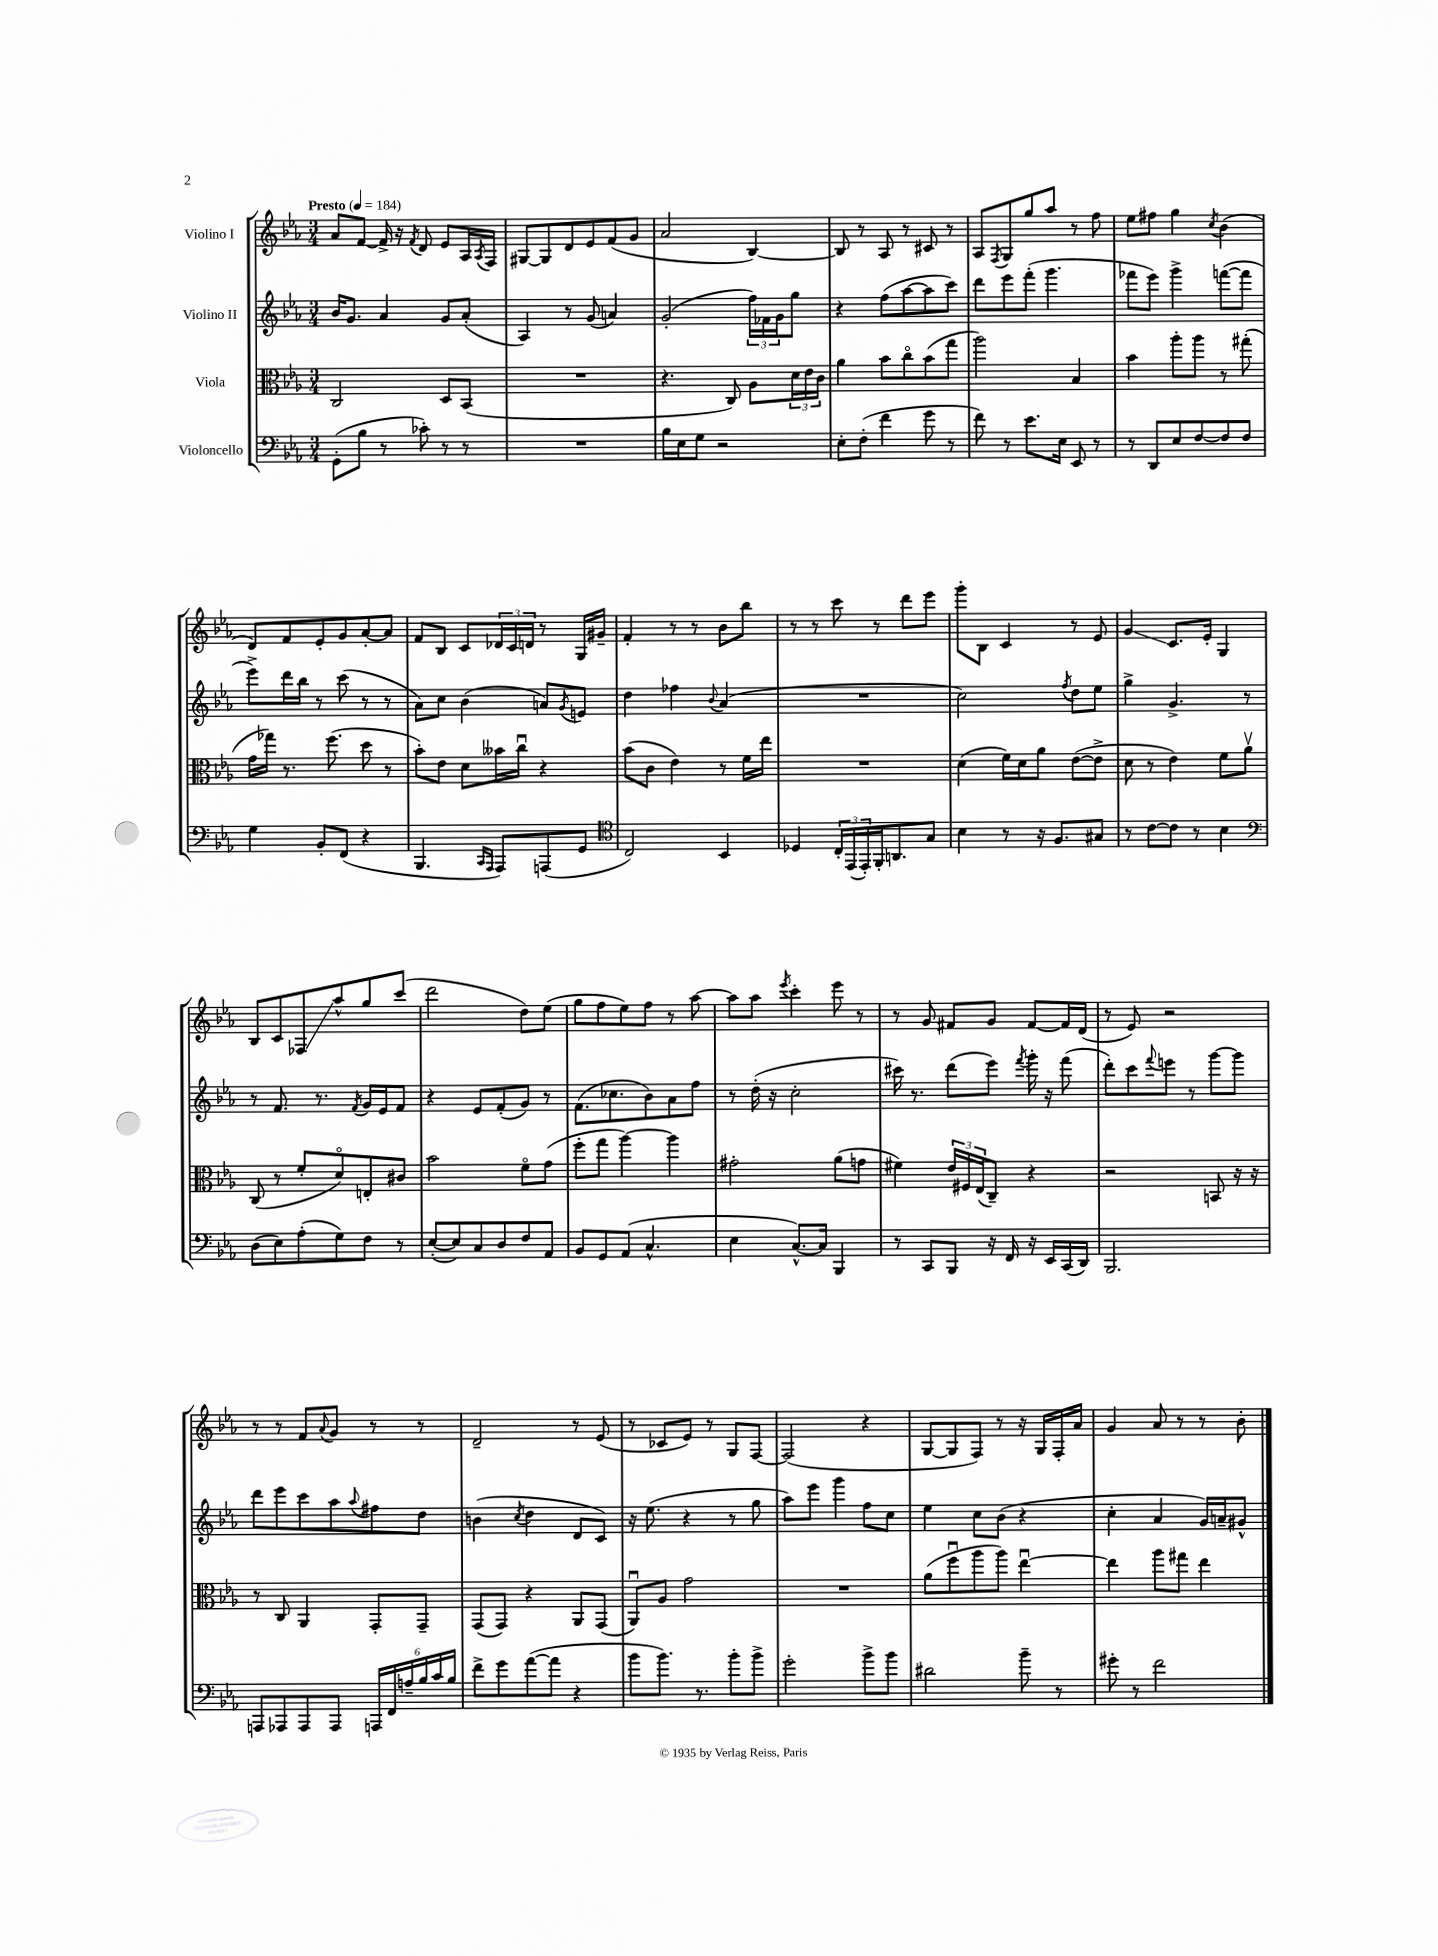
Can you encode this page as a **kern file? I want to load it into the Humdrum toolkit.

**kern	**kern	**kern	**kern
*staff4	*staff3	*staff2	*staff1
*clefF4	*clefC3	*clefG2	*clefG2
*k[b-e-a-]	*k[b-e-a-]	*k[b-e-a-]	*k[b-e-a-]
*M3/4	*M3/4	*M3/4	*M3/4
*MM184	*MM184	*MM184	*MM184
(8GG'	2C	16b-	8a-
.	.	8.g	.
8B-	.	.	[8f
8r	.	4a-	16f^]
.	.	.	16r
.	.	.	8qf
8c-')	.	.	8d
8r	8D	8g	8e-
8r	(8BB-	(8a-'	16A-
.	.	.	8qA-
.	.	.	16F
=	=	=	=
2.r	2.r	4A-)	[8G#
.	.	.	8G#]
.	.	8r	8d
.	.	(8g	8e-
.	.	4a)	(8f
.	.	.	8g
=	=	=	=
16B-	4.r	(2g'	2a-
16E-	.	.	.
8G	.	.	.
2r	.	.	.
.	8C)	.	.
.	8A-	24ff)	[4B-)
.	.	24f-	.
.	.	24g	.
.	24d	8gg	.
.	24e-	.	.
.	24c	.	.
=	=	=	=
8E-'	4a-	4r	8B-]
(8F'	.	.	8r
4f	8b-	(8ff	8A-
.	8cco	[8aa-	8r
8g	(8b-	8aa-]	8c#
8r	8gg	8ccc)	8r
=	=	=	=
8f)	2aa-)	8ddd	8A-
.	.	.	8qF
8r	.	8eee-	8G
8.e-	.	(8fff'	8gg
.	.	4.ggg	8aa-
16E-	.	.	.
8EE-	4B-	.	8r
8r	.	.	8ff
=	=	=	=
8r	4b-	8fff-	8ee-
8DD	.	8eee-)	8ff#
8E-	8aa-'	4ggg^	4gg
[8F	8aa-	.	.
.	.	.	8qcc
8F]	8r	([8fff	(4b-
8F	(8gg#'	8fff]	.
=	=	=	=
4G	16g	8eee-^)	8d)
.	16gg-)	.	.
.	8.r	16ddd	8f
.	.	16bb-	.
8BB-'	.	8r	8e-'
.	(8.ff	.	.
(8FF	.	(8ccc	8g
4r	8dd	8r	[8a-'
.	8r	8r	8a-]
=	=	=	=
4.BBB-	8b-')	8a-)	8f
.	8e-	8cc	8B-
.	8d	(4b-	8c
16qqCC	.	.	.
16qqAAA-	.	.	.
8AAA-)	16b--	.	24d-
.	.	.	24c
.	16ccu	.	.
.	.	.	24d
(8AAA	4r	8a)	8r
.	.	8qg	.
8GG	.	8e	16G
.	.	.	16g#~
=	=	=	=
*clefC4	*	*	*
2C)	(8b-	4dd	4f'
.	8c	.	.
.	4e-)	4ff-	8r
.	.	.	8r
.	.	8qqb-	.
4BB-	8r	(4a-	8b-
.	16f	.	8bb-
.	16ee-	.	.
=	=	=	=
4D-	2.r	2.r	8r
.	.	.	8r
24C'	.	.	8ccc
(24EE-	.	.	.
24EE-')	.	.	.
16FF'	.	.	8r
8.AA	.	.	.
.	.	.	8ddd
8G	.	.	8eee-
=	=	=	=
4B-	(4d	2cc)	8ggg'
.	.	.	8B-
8r	16f)	.	4c
.	16d	.	.
16r	8a-	.	.
8.F	.	.	.
.	.	8qff	.
.	([8e-	8dd	8r
8G#	8e-^]	8ee-	8e-
=	=	=	=
8r	8d	4gg^	4g
[8c	8r	.	.
8c]	4e-)	4.g^	8.c
8r	.	.	.
.	.	.	16e-'
4B-	8f	.	4G
.	8a-v	8r	.
=	=	=	=
*clefF4	*	*	*
(8D	(8C	8r	8B-
8E-)	8r	8.f	8c
(8A-'	8f'	.	8F-
.	.	8.r	.
8G)	8do)	.	8aa-^^
.	.	8qf	.
8F	8E'	16g	8gg
.	.	16e-	.
8r	8c#	8f	(8ccc
=	=	=	=
([8E-'	2b-	4r	2ddd
8E-])	.	.	.
8C	.	8e-	.
8D	.	(8f'	.
8F	8fo	8g)	8dd)
8AA-	(8g	8r	(8ee-
=	=	=	=
8BB-	8ff'	(8.f	8gg
8GG	8gg	.	8ff
.	.	8.cc-	.
(8AA-	[4aa-)	.	8ee-)
4.C^^	.	8b-)	8ff
.	4aa-]	8a-	8r
.	.	8ff	[8aa-
=	=	=	=
4E-	2g#'	8r	8aa-]
.	.	(16dd'	8aa-
.	.	16r	.
.	.	.	8qeee-
[8.C^^)	.	2cc'	4ccc'
16C]	.	.	.
4BBB-	(8a-	.	8eee-
.	8g	.	8r
=	=	=	=
8r	4f#)	16ccc#)	8r
.	.	8.r	.
8CC	.	.	8g
8BBB-	24e-	(8ddd	8f#
.	24F#	.	.
.	(24E-	.	.
16r	8C~)	8eee-)	8g
16FF	.	.	.
.	.	8qfff	.
16r	4r	16ggg'	[8f#
16EE-	.	16r	.
(16CC	.	(8fff	16f#]
16DD)	.	.	(16d
=	=	=	=
2.BBB-	2r	8ddd')	8r
.	.	8ccc	8e-)
.	.	8qqfff	.
.	.	8eee	2r
.	.	8r	.
.	8BB	[8ggg	.
.	16r	8ggg]	.
.	16r	.	.
=	=	=	=
8AAA	8r	8ddd	8r
8AAA-	8C	8eee-	8r
8AAA-	4AA-	8ccc	8f
.	.	.	8qqa-
8AAA-	.	8aa-	8g
.	.	8qqaa-	.
24AAA	8GG'	8ff#	8r
24FF	.	.	.
24A~	.	.	.
24B-	8GG~	8dd	8r
24c	.	.	.
24B-	.	.	.
=	=	=	=
8f^	(8GG	(4b	2d~
8g	8GG)	.	.
.	.	8qcc	.
([8a-	4r	4dd	.
8a-]	.	.	.
4r	8AA-	8d	8r
.	(8GG	8c)	(8e-
=	=	=	=
8b-	8AA-u)	16r	8r
.	.	(8.ee-	.
8.b-)	8A-	.	8c-
.	2g	4r	8e-)
8.r	.	.	.
.	.	.	8r
8b-'	.	8r	8G
8b-^	.	8gg	[8F
=	=	=	=
2g'	2.r	8aa-)	(2F]
.	.	8eee-	.
.	.	4ggg	.
8b-^	.	8ff	4r
8b-	.	8cc	.
=	=	=	=
2d#	(8a-	4ee-	[8G
.	8ffu	.	8G]
.	8aa-	8cc	8F)
.	8aa-)	(8b-	8r
8b-~	[4ee-u	4r	16r
.	.	.	16G
8r	.	.	16F'
.	.	.	16a-
=	=	=	=
8g#'	4ee-]	4cc'	4g
8r	.	.	.
2f	8aa-	4a-	8a-
.	8gg#	.	8r
.	4ee-	16g)	8r
.	.	16a~	.
.	.	8g#^^	8b-'
==	==	==	==
*-	*-	*-	*-
